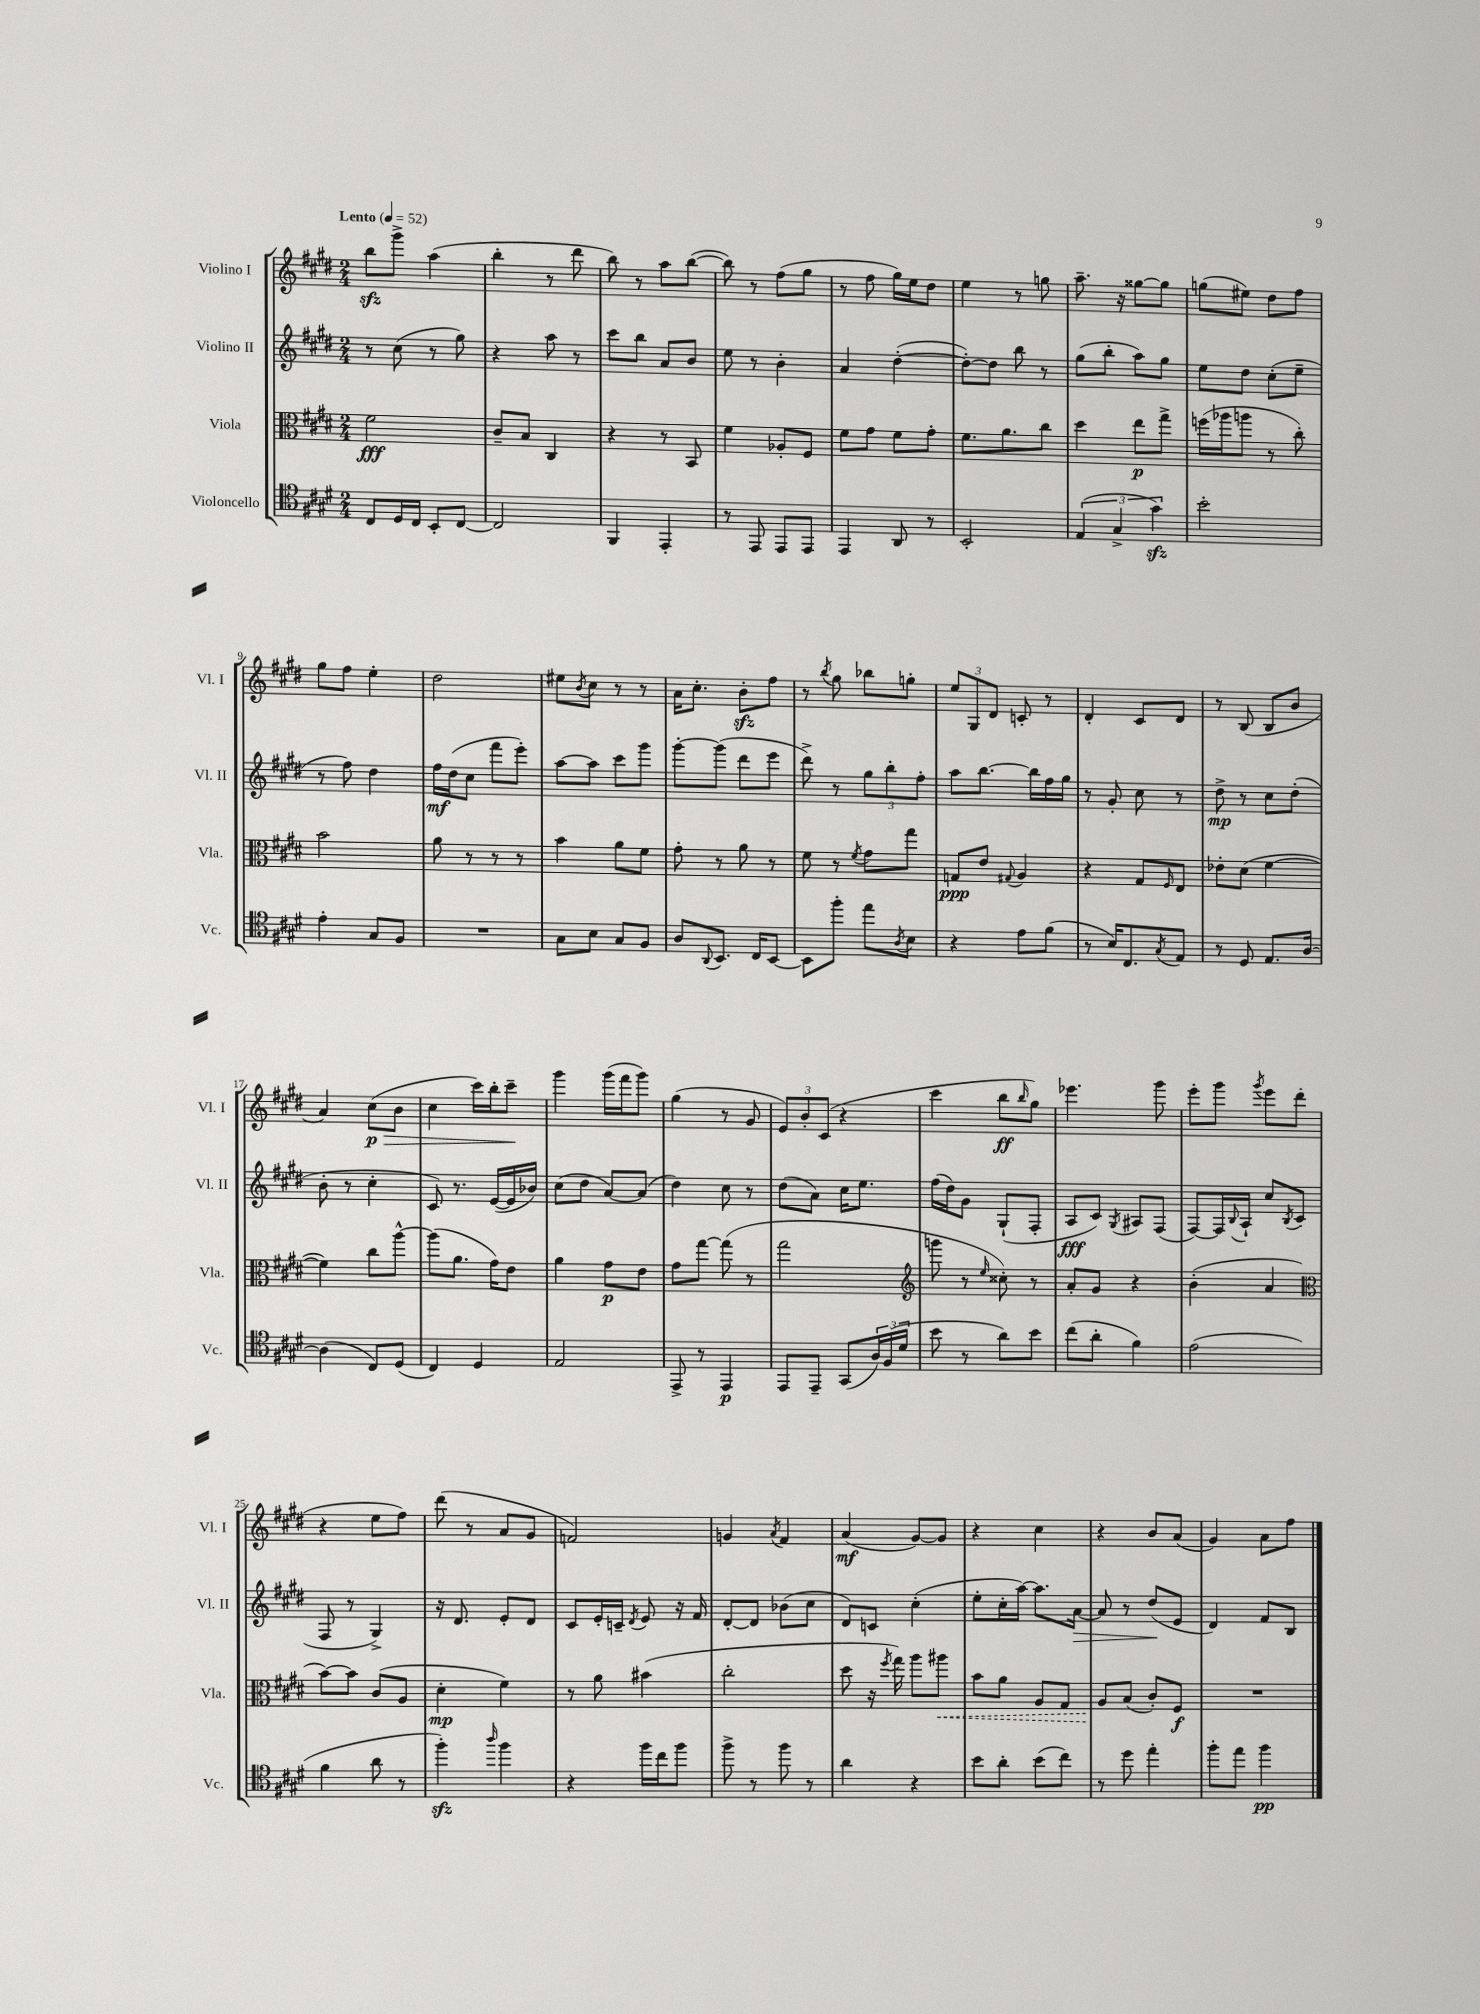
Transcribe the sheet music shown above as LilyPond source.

<<
\new StaffGroup <<
\new Staff = "s0" \with { instrumentName = "Violino I" shortInstrumentName = "Vl. I" } {
    \clef treble \key e \major \numericTimeSignature \time 2/4 \tempo "Lento" 4 = 52
    b''8\sfz gis'''8-> a''4( |
    b''4-. r8 dis'''8 |
    b''8) r8 a''8 b''8~( |
    b''8) r8 fis''8( gis''8 |
    r8 fis''8 gis''16) e''16 dis''8 |
    e''4 r8 g''8 |
    a''8.-- r16 gisis''8~ gisis''8 |
    g''8( eis''8) dis''8 fis''8 |
    gis''8 fis''8 e''4-. |
    dis''2 |
    eis''8 \acciaccatura { b'8 } cis''8 r8 r8 |
    a'16 cis''8.-. b'8-.\sfz fis''8 |
    r8 \acciaccatura { b''8 } gis''8 bes''8 g''8-. |
    \tuplet 3/2 { e''8 gis8 dis'8 } c'8-. r8 |
    dis'4-. cis'8 dis'8 |
    r8 b8( b8 b'8 |
    a'4) cis''8\p\>( b'8 |
    cis''4 cis'''16) b''16-. cis'''8--\! |
    gis'''4 gis'''16( fis'''16 gis'''8) |
    gis''4( r8 gis'8 |
    \tuplet 3/2 { e'8) b'8-. cis'8( } r4 |
    cis'''4 b''8\ff \grace { b''16 } gis''8) |
    ees'''4. gis'''8 |
    e'''8-. gis'''8 \acciaccatura { gis'''8 } e'''8 dis'''8( |
    r4 e''8 fis''8) |
    dis'''8( r8 a'8 gis'8 |
    f'2) |
    g'4 \acciaccatura { a'8 } fis'4 |
    a'4\mf( gis'8~) gis'8 |
    r4 cis''4 |
    r4 b'8 a'8( |
    gis'4) a'8 fis''8 \bar "|." |
}
\new Staff = "s1" \with { instrumentName = "Violino II" shortInstrumentName = "Vl. II" } {
    \clef treble \key e \major \numericTimeSignature \time 2/4
    r8 cis''8( r8 gis''8) |
    r4 a''8 r8 |
    cis'''8 b''8 a'8 b'8 |
    e''8 r8 b'4-. |
    a'4 dis''4~-.( |
    dis''8~-.) dis''8 b''8 r8 |
    gis''8( b''8-. a''8) gis''8 |
    e''8 dis''8 cis''8-.( e''8-- |
    r8 fis''8) dis''4 |
    fis''16\mf dis''16( cis''8 fis'''8 e'''8-.) |
    a''8~ a''8 cis'''8 gis'''8 |
    gis'''8~-. gis'''8( dis'''8 e'''8 |
    dis'''8->) r8 \tuplet 3/2 { gis''8 b''8-. fis''8-. } |
    a''8 b''8.~ b''16 fis''16 gis''16 |
    r8 gis'8-. cis''8 r8 |
    dis''8->\mp r8 cis''8 dis''8-.( |
    b'8-. r8 cis''4-. |
    cis'8) r8. e'16~( e'16 bes'16) |
    cis''8( dis''8 a'8~) a'8( |
    dis''4) cis''8 r8 |
    dis''8( a'8) cis''16 e''8. |
    fis''16( dis''16) gis'8 gis8-!( fis8-. |
    a8\fff cis'8) \acciaccatura { gis8 } ais8 fis8( |
    fis8~) fis16 \appoggiatura { b8 } a16-! cis''8 \acciaccatura { b8 } cis'8( |
    fis8 r8 gis4->) |
    r16 dis'8. e'8-. dis'8 |
    cis'8 e'16-. c'16-- \acciaccatura { dis'8 } e'8 r16 fis'16 |
    dis'8~-. dis'8 bes'8( cis''8 |
    dis'8) c'8 cis''4-.( |
    e''8-. cis''16-. a''16~) a''8. a'16~\> |
    a'8 r8 dis''8\!( e'8 |
    dis'4) fis'8 b8 \bar "|." |
}
\new Staff = "s2" \with { instrumentName = "Viola" shortInstrumentName = "Vla." } {
    \clef alto \key e \major \numericTimeSignature \time 2/4
    fis'2\fff |
    cis'8-- b8 cis4 |
    r4 r8 b,8 |
    fis'4 aes8-. fis8 |
    fis'8 gis'8 fis'8 gis'8-. |
    fis'8. a'8. cis''8 |
    dis''4 e''8\p gis''8-> |
    f''16( aes''16 a''8 r8 cis''8-.) |
    b'2 |
    a'8 r8 r8 r8 |
    b'4 a'8 fis'8 |
    gis'8-. r8 a'8 r8 |
    fis'8 r8 \acciaccatura { fis'8 } gis'8 gis''8 |
    g8\ppp e'8 \appoggiatura { gis8 } a4 |
    r4 gis8 \grace { fis16 } e8 |
    ees'8-. dis'8( fis'4~ |
    fis'4) cis''8 a''8~-^ |
    a''8( a'8. gis'16) e'8 |
    a'4 gis'8\p e'8 |
    gis'8 gis''8~ gis''8( r8 |
    gis''2 |
    \clef treble g'''8 r8 \grace { e''16 } cisis''8-.) r8 |
    a'8-. gis'8 r4 |
    b'4-.( a'4 |
    \clef alto b'8~) b'8 cis'8( a8 |
    dis'4-.\mp fis'4) |
    r8 a'8 bis'4( |
    cis''2-. |
    dis''8 r16 \acciaccatura { fis''8 } gis''16) a''8 \once \override Hairpin.style = #'dashed-line ais''8\< |
    b'8 a'8 a8 gis8 |
    a8\! b8( cis'8-.) fis8\f |
    R2 \bar "|." |
}
\new Staff = "s3" \with { instrumentName = "Violoncello" shortInstrumentName = "Vc." } {
    \clef tenor \key e \major \numericTimeSignature \time 2/4
    cis8 dis16 cis16 b,8-. cis8~ |
    cis2 |
    fis,4 e,4-. |
    r8 e,8 e,8 e,8 |
    e,4 a,8 r8 |
    b,2-. |
    \tuplet 3/2 { e4( gis4-> gis'4\sfz) } |
    b'2-. |
    e'4-. gis8 fis8 |
    R2 |
    gis8 b8 gis8 fis8 |
    a8 \appoggiatura { a,8 } b,8. cis16 b,8~ |
    b,8 fis''8-. e''8 \acciaccatura { a8 } b8 |
    r4 e'8 fis'8( |
    r8 b16) cis8. \acciaccatura { gis8 } e8 |
    r8 dis8 e8. a16~ |
    a4( cis8) dis8( |
    cis4) dis4 |
    e2 |
    e,8-> r8 e,4\p |
    e,8 e,8-- gis,8( \tuplet 3/2 { a16) fis16( dis'16 } |
    b'8 r8 a'8) b'8 |
    cis''8( a'8-. fis'4) |
    e'2( |
    fis'4 a'8 r8 |
    fis''4-.\sfz) \grace { a''16 } fis''4 |
    r4 fis''16 cis''16 fis''8 |
    fis''8-> r8 fis''8 r8 |
    a'4 r4 |
    b'8 a'8-. b'8( cis''8) |
    r8 dis''8 e''4-. |
    fis''8-. e''8 fis''4\pp \bar "|." |
}
>>
>>
